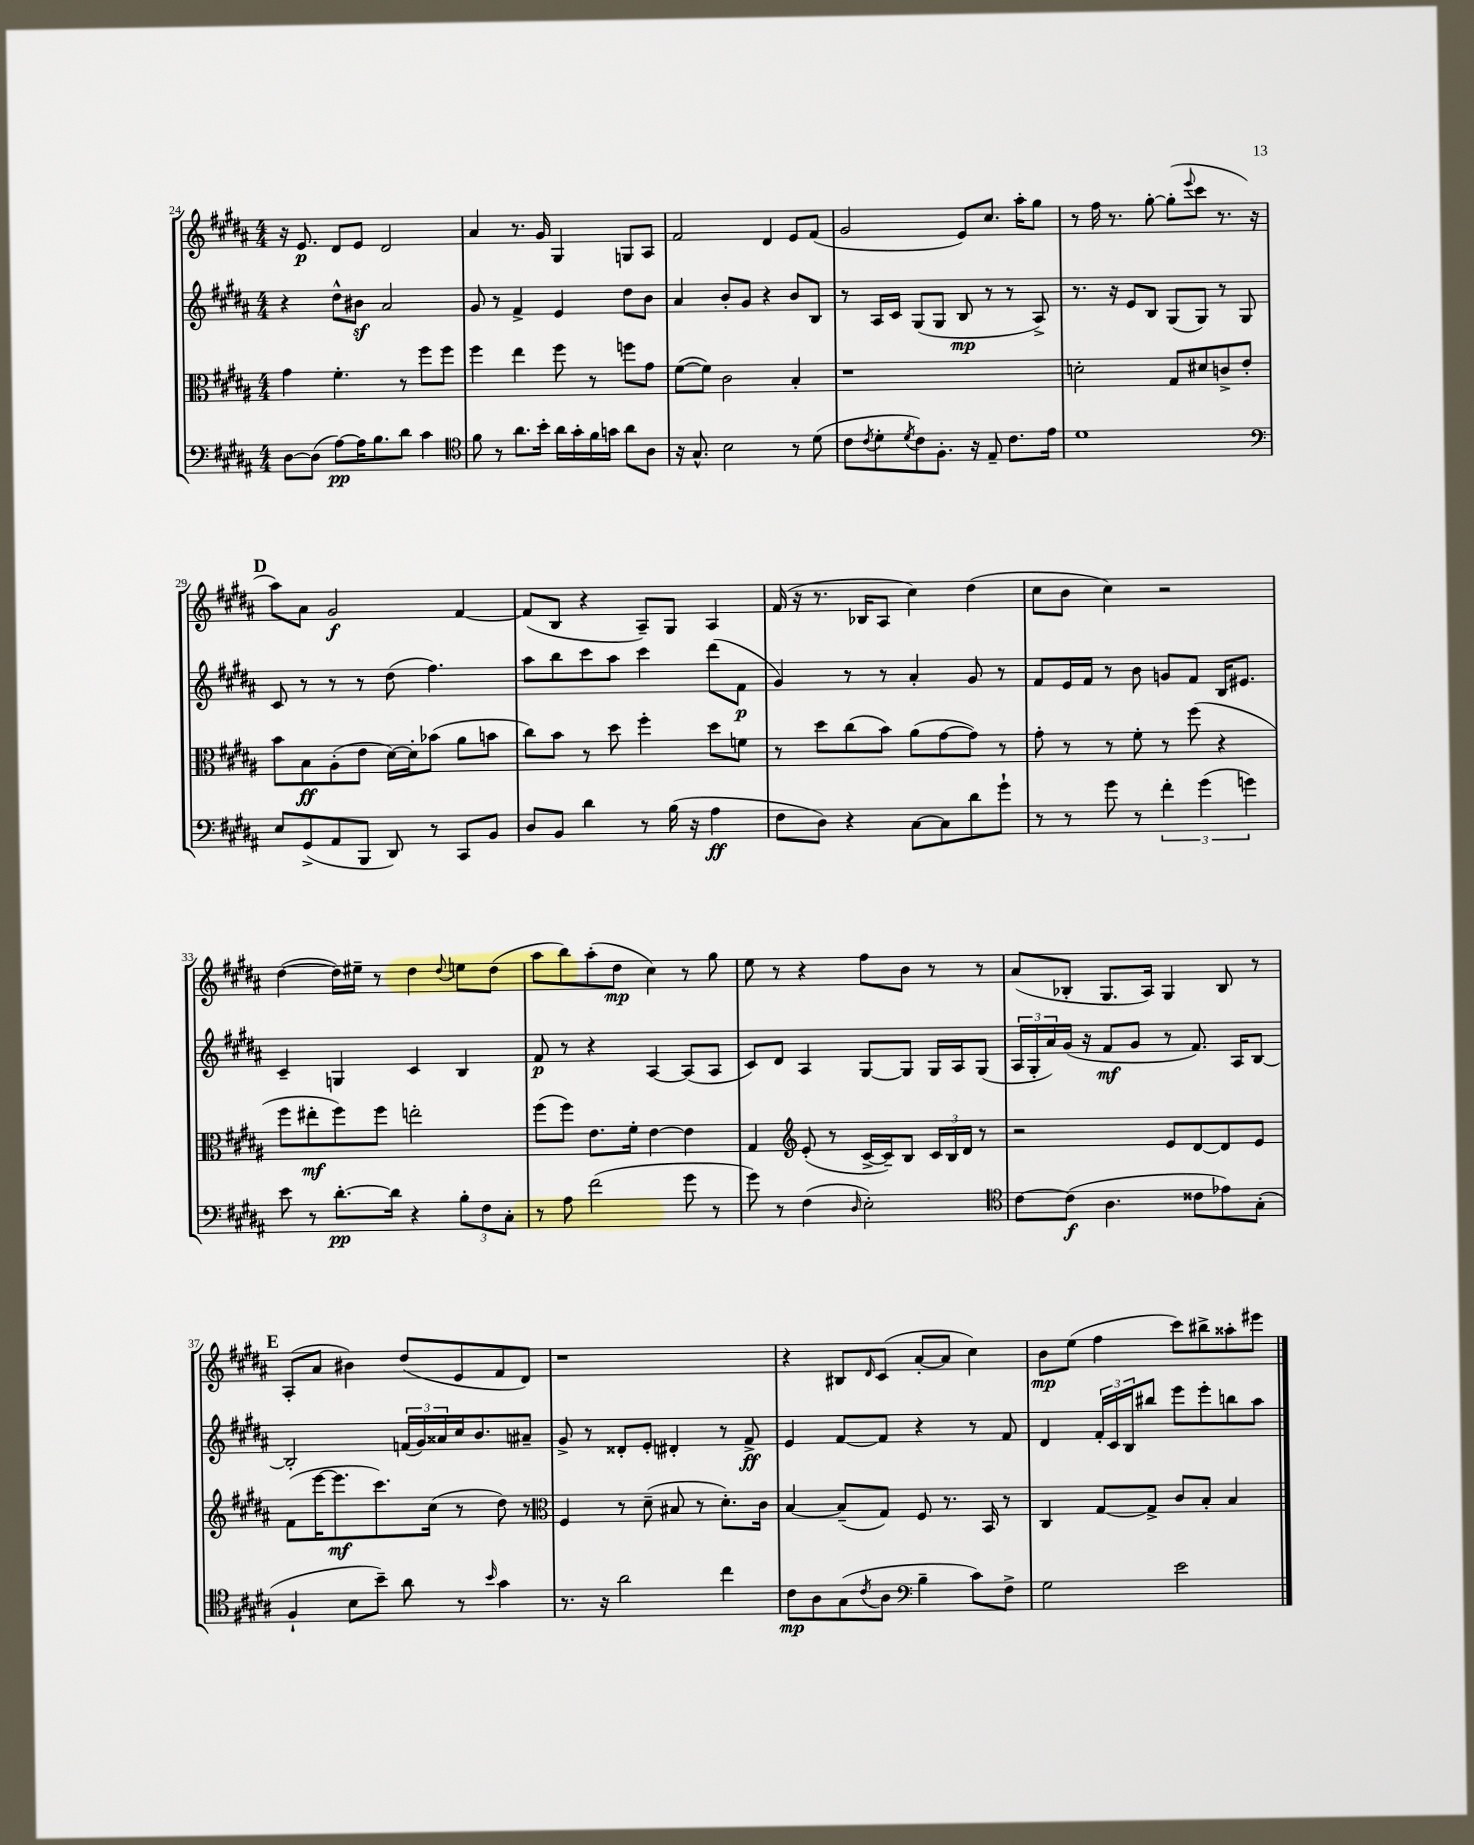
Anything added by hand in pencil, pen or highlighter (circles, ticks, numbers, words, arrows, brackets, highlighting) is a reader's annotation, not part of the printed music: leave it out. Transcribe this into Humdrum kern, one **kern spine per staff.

**kern	**kern	**kern	**kern
*staff4	*staff3	*staff2	*staff1
*clefF4	*clefC3	*clefG2	*clefG2
*k[f#c#g#d#a#]	*k[f#c#g#d#a#]	*k[f#c#g#d#a#]	*k[f#c#g#d#a#]
*M4/4	*M4/4	*M4/4	*M4/4
[8D#	4g#	4r	16r
.	.	.	8.e
(8D#]	.	.	.
[8A#)	4.f#'	8dd#^^	8d#
16A#]	.	8b#	8e
8.B	.	.	.
.	.	2a#	2d#
8d#	8r	.	.
4c#	8ff#	.	.
.	8ff#	.	.
=	=	=	=
*clefC4	*	*	*
8f#	4ff#	8g#	4a#
8r	.	8r	.
8.a#	4ee	4f#^	8.r
16b'	.	.	16g#
16a#	8ff#	4e	4G#
16g#'	.	.	.
16f#	8r	.	.
16g	.	.	.
8a#	8ff	8dd#	8G
8A#	8g#	8b	8A#
=	=	=	=
16r	([8f#	4a#	2f#
8.G#^^	.	.	.
.	8f#])	.	.
2B	2c#	8b'	.
.	.	8g#	.
.	.	4r	4d#
8r	4B'	8b	8e
(8d#	.	8B	(8f#
=	=	=	=
8c#	1r	8r	2g#
8qc#	.	.	.
8d#'	.	16A#	.
.	.	16c#	.
8qd#	.	.	.
8c#)	.	(8G#	.
8.F#'	.	8G#	.
.	.	8B	8e)
16r	.	.	.
8E~	.	8r	8.cc#
8.c#	.	8r	.
.	.	.	16aa#'
.	.	8A#^)	8gg#
16e	.	.	.
=	=	=	=
1d#	2d'	8.r	8r
.	.	.	16ff#
.	.	16r	8.r
.	.	8e	.
.	.	8B	[8gg#'
.	8G#	(8G#	(8gg#']
.	.	.	8qqeee
.	8d#	8G#)	8ccc#
.	8c^	8r	8.r
.	8e'	8G#	.
.	.	.	16r
=	=	=	=
*clefF4	*	*	*
8E	8b	8c#	8aa#)
(8GG#^	8B	8r	8a#
8AA#	(8A#'	8r	2g#
8BBB	8e	8r	.
8DD#)	[16d#)	(8dd#	.
.	16d#']	.	.
8r	(8b-	4.ff#)	.
8CC#	8a#	.	[4f#
8BB	8b	.	.
=	=	=	=
8D#	8cc#)	8aa#	(8f#]
8BB	8b	8bb	8B
4d#	8r	8ccc#	4r
.	8dd#	8aa#	.
8r	4ff#'	4ccc#	8A#~)
(16B	.	.	8G#
16r	.	.	.
4A#	8dd#	(8ddd#	4A#
.	8f	8f#	.
=	=	=	=
8F#	8r	4g#)	(16f#
.	.	.	16r
8D#)	8dd#	.	8.r
4r	(8cc#	8r	.
.	.	.	16B-
.	8b)	8r	8A#
[8C#	(8a#	4a#'	4cc#)
8C#]	[8g#	.	.
8d#	8g#])	8g#	(4dd#
8g#`	8r	8r	.
=	=	=	=
8r	8g#'	8f#	8cc#
8r	8r	16e	8b
.	.	16f#	.
8g#	8r	8r	4cc#)
8r	8f#'	8b	.
6f#'	8r	8g	2r
.	(8ff#	8f#	.
(6g#	.	.	.
.	4r	16B	.
.	.	8.e#	.
6g)	.	.	.
=	=	=	=
8e	8ff#	4c#~	([4dd#
8r	8ee#'	.	.
[8.d#'	8ff#)	4G	16dd#])
.	.	.	16ee#~
.	8ff#	.	8r
16d#]	.	.	.
4r	2ee'	4c#	4dd#
.	.	.	8qqdd#
12B'	.	4B	8ee
12F#	.	.	.
.	.	.	(8dd#
12C#'	.	.	.
=	=	=	=
8r	(8ff#	8f#	8aa#
8A#	8ff#)	8r	8bb)
(2f#	8.e	4r	(8aa#'
.	.	.	8dd#
.	16f#'	.	.
.	[4e	[4A#	4cc#)
8g#	4e]	(8A#]	8r
8r	.	8A#	8gg#
=	=	=	=
8g#)	4G#	8c#)	8ee
8r	.	8d#	8r
*	*clefG2	*	*
(4F#	(8e'	4A#	4r
.	8r	.	.
16qqD#	.	.	.
2E')	[16c#^	[8G#	8ff#
.	16c#~])	.	.
.	8B	8G#]	8b
.	24c#	16G#	8r
.	24B	.	.
.	.	16A#	.
.	24d#	.	.
.	8r	(8G#	8r
=	=	=	=
*clefC4	*	*	*
[8c#	2r	24A#	(8a#
.	.	24G#'	.
.	.	24a#)	.
(8c#]	.	(16g#	8B-'
.	.	16r	.
4.A#	.	8f#	8.G#
.	.	8g#	.
.	.	.	16A#)
.	8e	8r	4G#
8c##	[8d#	8.f#)	.
8e-)	8d#]	.	8B-
.	.	16A#	.
(8G#'	8e	[8B	8r
=	=	=	=
4F#`	(8f#	2B']	(8A#'
.	[16eee	.	8a#
.	8.eee]	.	.
8B	.	.	4b#)
8b~)	8.ccc#)	.	.
8a#	.	(24f	(8dd#
.	.	24g#)	.
.	(16cc#	.	.
.	.	24a##	.
8r	8r	16cc#	8e
.	.	8.b	.
16qqb	.	.	.
4g#	8dd#)	.	8f#
.	8r	8a#~	8d#)
=	=	=	=
*	*clefC3	*	*
8.r	4F#	8g#^	1r
.	.	8r	.
16r	.	.	.
2a#	8r	8d##'	.
.	(8d#~	8e'	.
.	8B#	4d#'	.
.	8r	.	.
4cc#	8.d#')	8r	.
.	.	8f#^	.
.	16c#	.	.
=	=	=	=
8c#	[4B	4e	4r
8A#	.	.	.
(8G#	(8B~]	[8f#	8B#
8qc#	.	.	16qqd#
8A#	8G#)	8f#]	(8c#
*clefF4	*	*	*
4B~	8F#	4r	[8a#'
.	8.r	.	8a#]
8c#)	.	8r	4cc#)
.	16BB	.	.
8F#^	8r	8f#	.
=	=	=	=
2G#	4C#	4d#	8b
.	.	.	(8ee
.	[8G#	24f#'	4ff#
.	.	24c#	.
.	.	24B	.
.	8G#^]	8bb#	.
2e	8c#	8eee	8ccc#)
.	8B'	8eee'	8bb#^
.	4B	8bb	8aa##'
.	.	8aa#	8eee#
==	==	==	==
*-	*-	*-	*-
